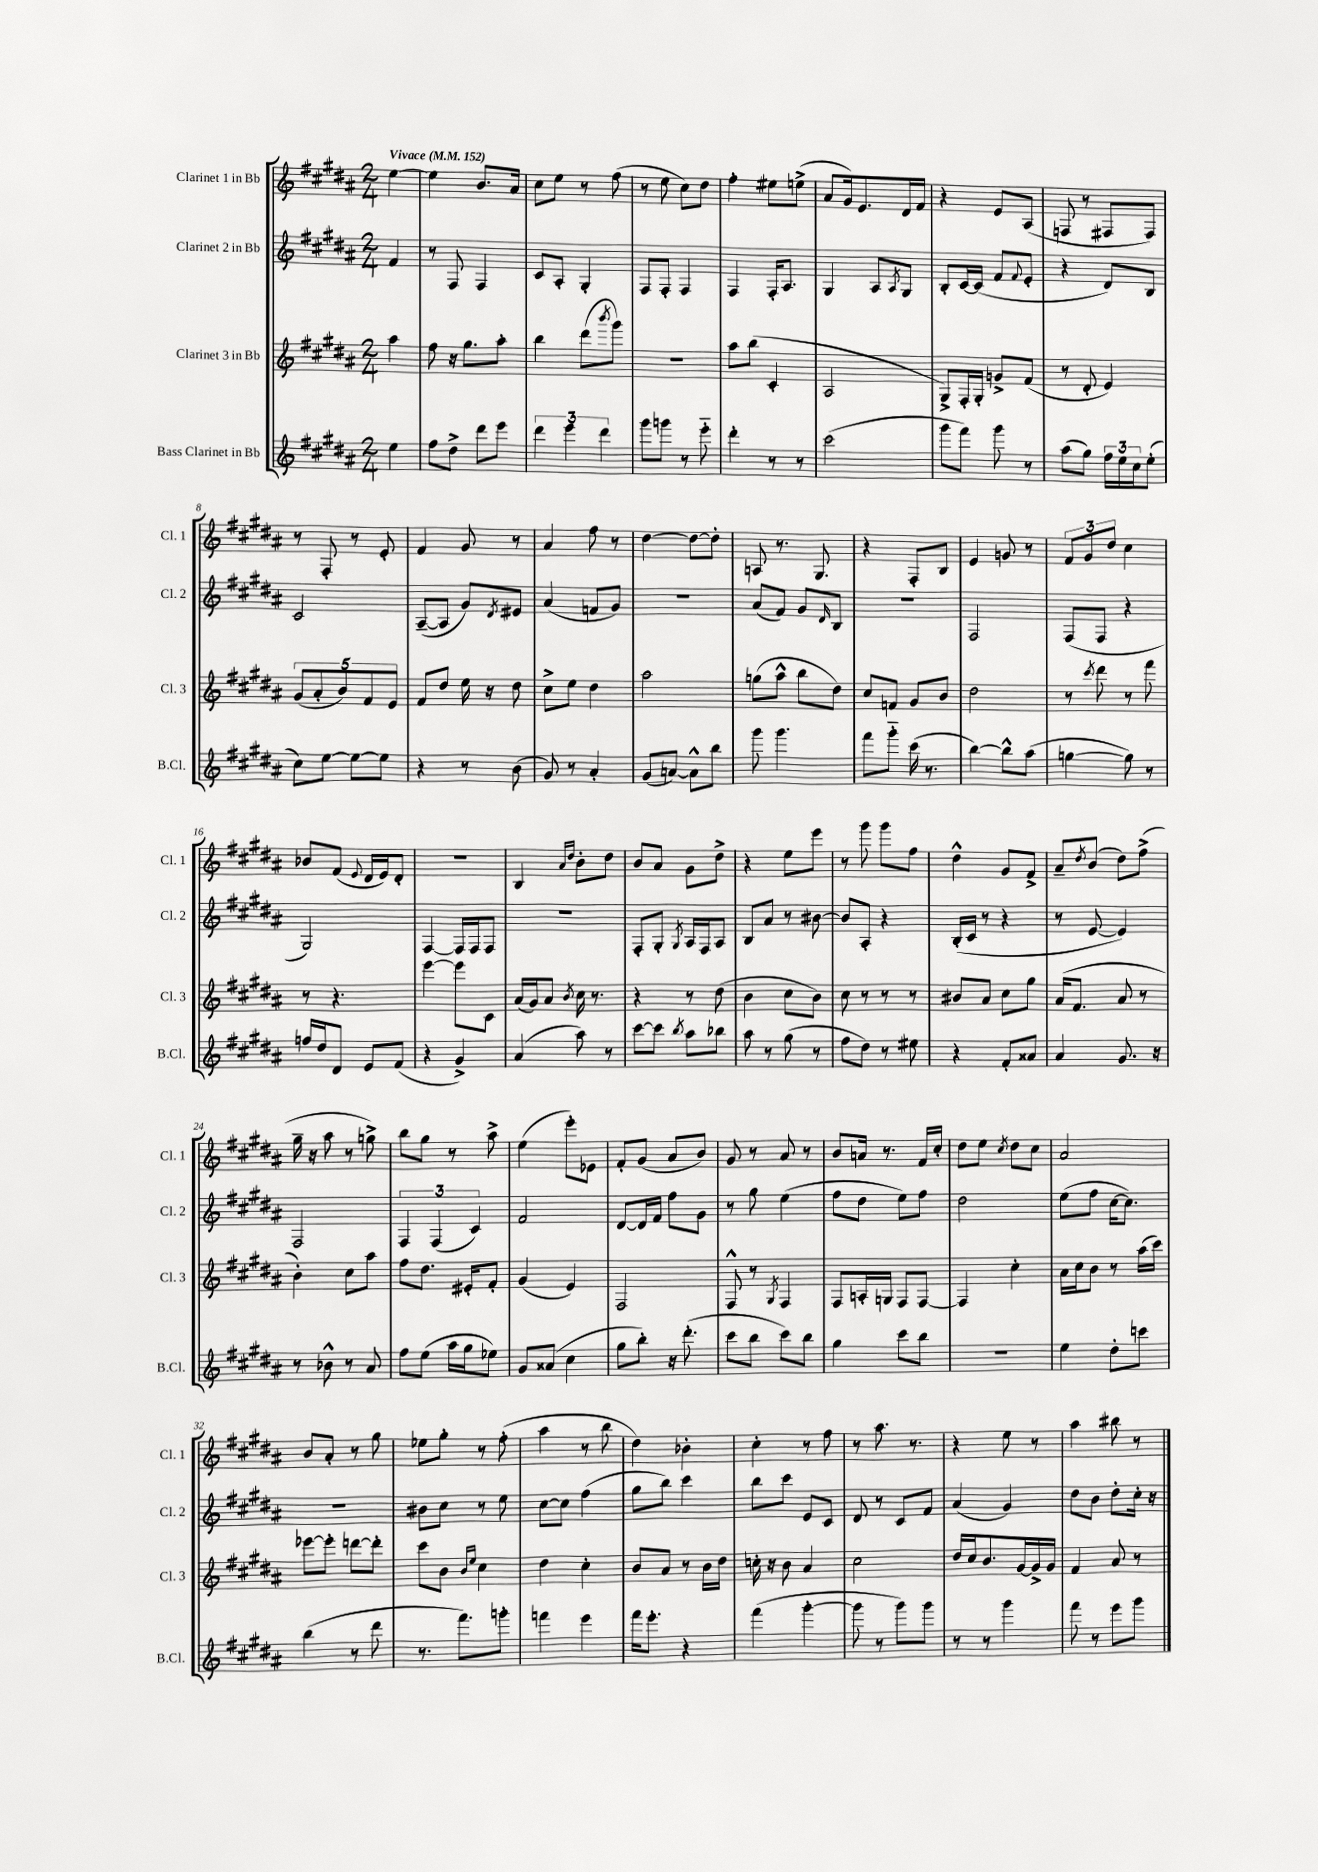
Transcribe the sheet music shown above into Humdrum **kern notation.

**kern	**kern	**kern	**kern
*part4	*part3	*part2	*part1
*staff4	*staff3	*staff2	*staff1
*I"Bass Clarinet in Bb	*I"Clarinet 3 in Bb	*I"Clarinet 2 in Bb	*I"Clarinet 1 in Bb
*I'B.Cl.	*I'Cl. 3	*I'Cl. 2	*I'Cl. 1
*clefG2	*clefG2	*clefG2	*clefG2
*k[f#c#g#d#a#]	*k[f#c#g#d#a#]	*k[f#c#g#d#a#]	*k[f#c#g#d#a#]
*M2/4	*M2/4	*M2/4	*M2/4
*MM152	*MM152	*MM152	*MM152
=	=	=	=
!	!	!	!LO:TX:a:B:t=Vivace
4ee\	4aa#\	4f#/	[4ee\
=1	=1	=1	=1
8ff#\L	8ff#\	8r	4ee\]
8dd#^\J	16r	8F#/	.
.	8.gg#\L	.	.
8ddd#\L	.	4F#/	8.b/L
8eee\J	8aa#'\J	.	.
.	.	.	16a#/Jk
=2	=2	=2	=2
6ddd#\	4bb\	8c#/L	8cc#\L
.	.	8A#'/J	8ee\J
6eee\	.	.	.
.	(8ddd#\L	4G#'/	8r
6ddd#\	.	.	.
.	8qbbb/	.	.
.	8ggg#\J)	.	(8ff#\
=3	=3	=3	=3
8ggg#\L	2r	8F#/L	8r
8gggn\J	.	8F#'/J	8ee\
8r	.	4F#/	8cc#\L)
8eee\	.	.	8dd#\J
=4	=4	=4	=4
4ddd#'\	8aa#\L	4F#/	4ff#'\
.	(8bb\J	.	.
8r	4c#'/	16F#'/KL	8ee#X\L
.	.	8.A#/J	.
8r	.	.	(8een^\J
=5	=5	=5	=5
(2ccc#\	2A#/	4G#/	8a#/L
.	.	.	16g#/k)
.	.	.	8.e/
.	.	8A#/L	.
.	.	8qA#/	.
.	.	8G#/J	16d#/L
.	.	.	16f#/JJ
=6	=6	=6	=6
8ggg#\L	8G#^/L)	8B'/L	4r
8fff#\J)	16F#'/L	[16c#/L	.
.	16G#'/JJ	(16c#/JJ]	.
8ggg#\	8gn^/L	8f#/L	8e/L
.	.	8qqf#/	.
8r	(8f#/J	8e'/J	(8A#/J
=7	=7	=7	=7
(8aa#\L	8r	4r	8Fn/
8gg#\J)	8d#'/	.	8r
24ff#\LL	4e/)	8d#/L)	8F#X/L
24ee\	.	.	.
24cc#\J	.	.	.
(8ee'\J	.	8B/J	8F#/J)
!!LO:LB:g=z
=8	=8	=8	=8
8cc#\L)	(10g#/L	2c#/	8r
.	10a#'/	.	.
[8ee\J	.	.	8F#'/
.	10b/)	.	.
8ee\L_	.	.	8r
.	10f#/	.	.
8ee\J]	.	.	8e'/
.	10e/J	.	.
=9	=9	=9	=9
4r	8f#/L	([8A#~/L	4f#/
.	8dd#/J	8A#/J]	.
8r	16ee\	8g#/L)	8g#/
.	16r	.	.
.	.	8qd#/	.
(8b\	8dd#\	8e#X/J	8r
=10	=10	=10	=10
8g#/)	8cc#^\L	(4a#/	4a#/
8r	8ee\J	.	.
4a#'/	4dd#\	8fn/L	8ff#\
.	.	8g#/J)	8r
=11	=11	=11	=11
(8g#/L	2aa#\	2r	[4dd#\
[8an/J)	.	.	.
8a^^\L]	.	.	8dd#\L_
8bb\J	.	.	8dd#'\J]
=12	=12	=12	=12
8ggg#\	(8ggn\L	(8a#/L	8An/
4.ggg#\	8aa#^^\J	8f#/J)	8.r
.	8bb\L	8g#/L	.
.	.	.	8.G#/
.	.	16qqd#/	.
.	8dd#\J)	8B/J	.
=13	=13	=13	=13
8fff#\L	8cc#/L	2r	4r
8ggg#\J	8fn/J	.	.
(16ccc#\	8g#/L	.	8F#'/L
8.r	.	.	.
.	8b/J	.	8B/J
=14	=14	=14	=14
[4bb\)	2dd#\	2F#/	4e/
8bb^^\L]	.	.	8gn/
(8aa#\J	.	.	8r
=15	=15	=15	=15
[4ggn\	8r	(8F#/L	12f#/L
.	.	.	12g#/
.	8qccc#/	.	.
.	8ddd#\	8F#/J	.
.	.	.	12dd#/J
8gg\])	8r	4r	4cc#\
8r	8fff#\	.	.
!!LO:LB:g=z
=16	=16	=16	=16
16ffn/LL	8r	2G#/)	8b-X/L
16dd#/J	.	.	.
8d#/J	4.r	.	(8f#/J
.	.	.	8qqe/
8e/L	.	.	16d#/LL
.	.	.	16e/J)
(8f#/J	.	.	8d#'/J
=17	=17	=17	=17
4r	[4eee\	[4F#/	2r
4g#^/)	8eee\L]	16F#/LL]	.
.	.	16F#/J	.
.	8c#\J	8F#/J	.
=18	=18	=18	=18
(4a#/	(16a#/LL	2r	4B/
.	16g#/J)	.	.
.	8a#/J	.	.
.	.	.	16qqa#/LL
.	8qb/	.	16qqdd#/JJ
8aa#\)	16cc#\	.	8b'\L
.	8.r	.	.
8r	.	.	8dd#\J
=19	=19	=19	=19
[8ccc#\L	4r	8F#'/L	8b/L
8ccc#\J]	.	8G#'/J	8a#/J
8qbb/	.	8qG#/	.
8aa#\L	8r	16A#/LL	8g#\L
.	.	16F#/J	.
8bb-X\J	(8dd#\	8A#/J	8dd#^\J
=20	=20	=20	=20
8aa#\	4b\	8B/L	4r
8r	.	8a#/J	.
(8gg#\	8cc#\L	8r	8ee\L
8r	8b\J)	[8b#X\	8eee\J
=21	=21	=21	=21
8ff#\L	8cc#\	8b#/L]	8r
8dd#\J)	8r	8A#'/J	8ggg#\
8r	8r	4r	8ggg#\L
8ee#X\	8r	.	8ff#\J
=22	=22	=22	=22
4r	8b#X/L	(16B'/LL	4dd#^^\
.	.	16c#/JJ	.
.	8a#/J	8r	.
8f#'/L	8cc#\L	4r	8g#/L
8a##X/J	8gg#\J	.	8f#^/J
=23	=23	=23	=23
4a#/	(16a#/KL	8r	8a#~/L
.	8.f#/J	.	.
.	.	.	8qdd#/
.	.	[8e/	(8b/J
8.g#/	8a#/	4e/])	8dd#\L)
.	8r	.	(8ff#^\J
16r	.	.	.
!!LO:LB:g=z
=24	=24	=24	=24
8r	4b'\)	2F#/	16gg#~\
.	.	.	16r
8b-X^^\	.	.	8aa#\
8r	8cc#\L	.	8r
8a#/	8aa#\J	.	8ggn^\)
=25	=25	=25	=25
8ff#\L	8ff#\L	6F#/	8bb\L
(8ee\J	8.dd#\J	.	8gg#\J
.	.	(6F#/	.
16aa#\LL	.	.	8r
16gg#\J	16e#X'/KL	.	.
.	.	6c#/)	.
8ee-X\J)	8f#'/J	.	8aa#^\
=26	=26	=26	=26
8g#/L	(4g#/	2f#/	(4ee\
(8a##X/J	.	.	.
4cc#\	4e/)	.	8eee'\L)
.	.	.	8e-X\J
=27	=27	=27	=27
8gg#\L	2F#/	[8d#/L	8f#'/L
8bb'\J)	.	16d#/L]	(8g#/J
.	.	16f#/JJ	.
16r	.	8ff#\L	8a#/L
(8.ddd#'\	.	.	.
.	.	8g#\J	8b/J)
=28	=28	=28	=28
8ccc#\L	8F#^^/	8r	8g#/
8bb\J	8r	8gg#\	8r
.	8qG#/	.	.
8ccc#\L)	4F#/	(4ee\	8a#/
8bb\J	.	.	8r
=29	=29	=29	=29
4gg#\	8F#/L	8ff#\L	8b/L
.	16An'/L	8dd#\J	16an/Jk
.	16Gn/JJ	.	8.r
8ccc#\L	8F#/L	8ee\L)	.
8bb\J	[8F#/J	8ff#\J	16f#/LL
.	.	.	16cc#'/JJ
=30	=30	=30	=30
2r	4F#/]	2dd#\	8dd#\L
.	.	.	8ee\J
.	.	.	8qcc#/
.	4cc#'\	.	8dd#\L
.	.	.	8cc#\J
=31	=31	=31	=31
4ee\	16a#\LL	(8ee\L	2a#/
.	16cc#\J	.	.
.	8b\J	8ff#\J	.
8dd#'\L	8r	[16cc#\KL	.
.	.	8.cc#\J])	.
8cccn\J	(16aa#\LL	.	.
.	16ccc#\JJ)	.	.
!!LO:LB:g=z
=32	=32	=32	=32
(4bb\	[8eee-X\L	2r	8b/L
.	8eee-'\J]	.	8a#'/J
8r	[8dddn\L	.	8r
8ddd#\	8ddd'\J]	.	8gg#\
=33	=33	=33	=33
8.r	8ccc#\L	8b#X\L	8ee-X\L
.	8b\J	8cc#\J	8gg#'\J
8.fff#\L)	.	.	.
.	16qqb/LL	.	.
.	16qqee/JJ	.	.
.	4cc#\	8r	8r
8gggn'\J	.	8ee\	(8ff#'\
=34	=34	=34	=34
4fffn\	4dd#\	[8cc#\L	4aa#\
.	.	8cc#\J]	.
4eee\	4cc#'\	(4ff#\	8r
.	.	.	8bb\
=35	=35	=35	=35
16fff#\KL	8b/L	8gg#\L	4dd#\)
8.eee'\J	.	.	.
.	8a#/J	8bb\J)	.
4r	8r	4ccc#\	4b-X'\
.	16b\LL	.	.
.	16dd#\JJ	.	.
=36	=36	=36	=36
(4fff#\	16ccn'\	8bb\L	4cc#'\
.	16r	.	.
.	8b\	8ccc#\J	.
[4ggg#'\	4a#/	8e/L	8r
.	.	8c#/J	8ff#\
=37	=37	=37	=37
8ggg#\]	2cc#\	8d#/	8r
8r	.	8r	8.aa#\
8ggg#\L)	.	8c#/L	.
.	.	.	8.r
8ggg#\J	.	8f#/J	.
=38	=38	=38	=38
8r	16dd#/LL	(4a#/	4r
.	16cc#/J	.	.
8r	8.b/	.	.
4ggg#\	.	4g#/)	8ee\
.	[16g#/L	.	.
.	16g#^/]	.	8r
.	16g#/JJ	.	.
=39	=39	=39	=39
8fff#\	4f#/	8dd#\L	4aa#\
8r	.	8b\J	.
8eee\L	8a#/	8dd#'\L	8bb#X\
8ggg#\J	8r	16cc#'\Jk	8r
.	.	16r	.
==	==	==	==
*-	*-	*-	*-
